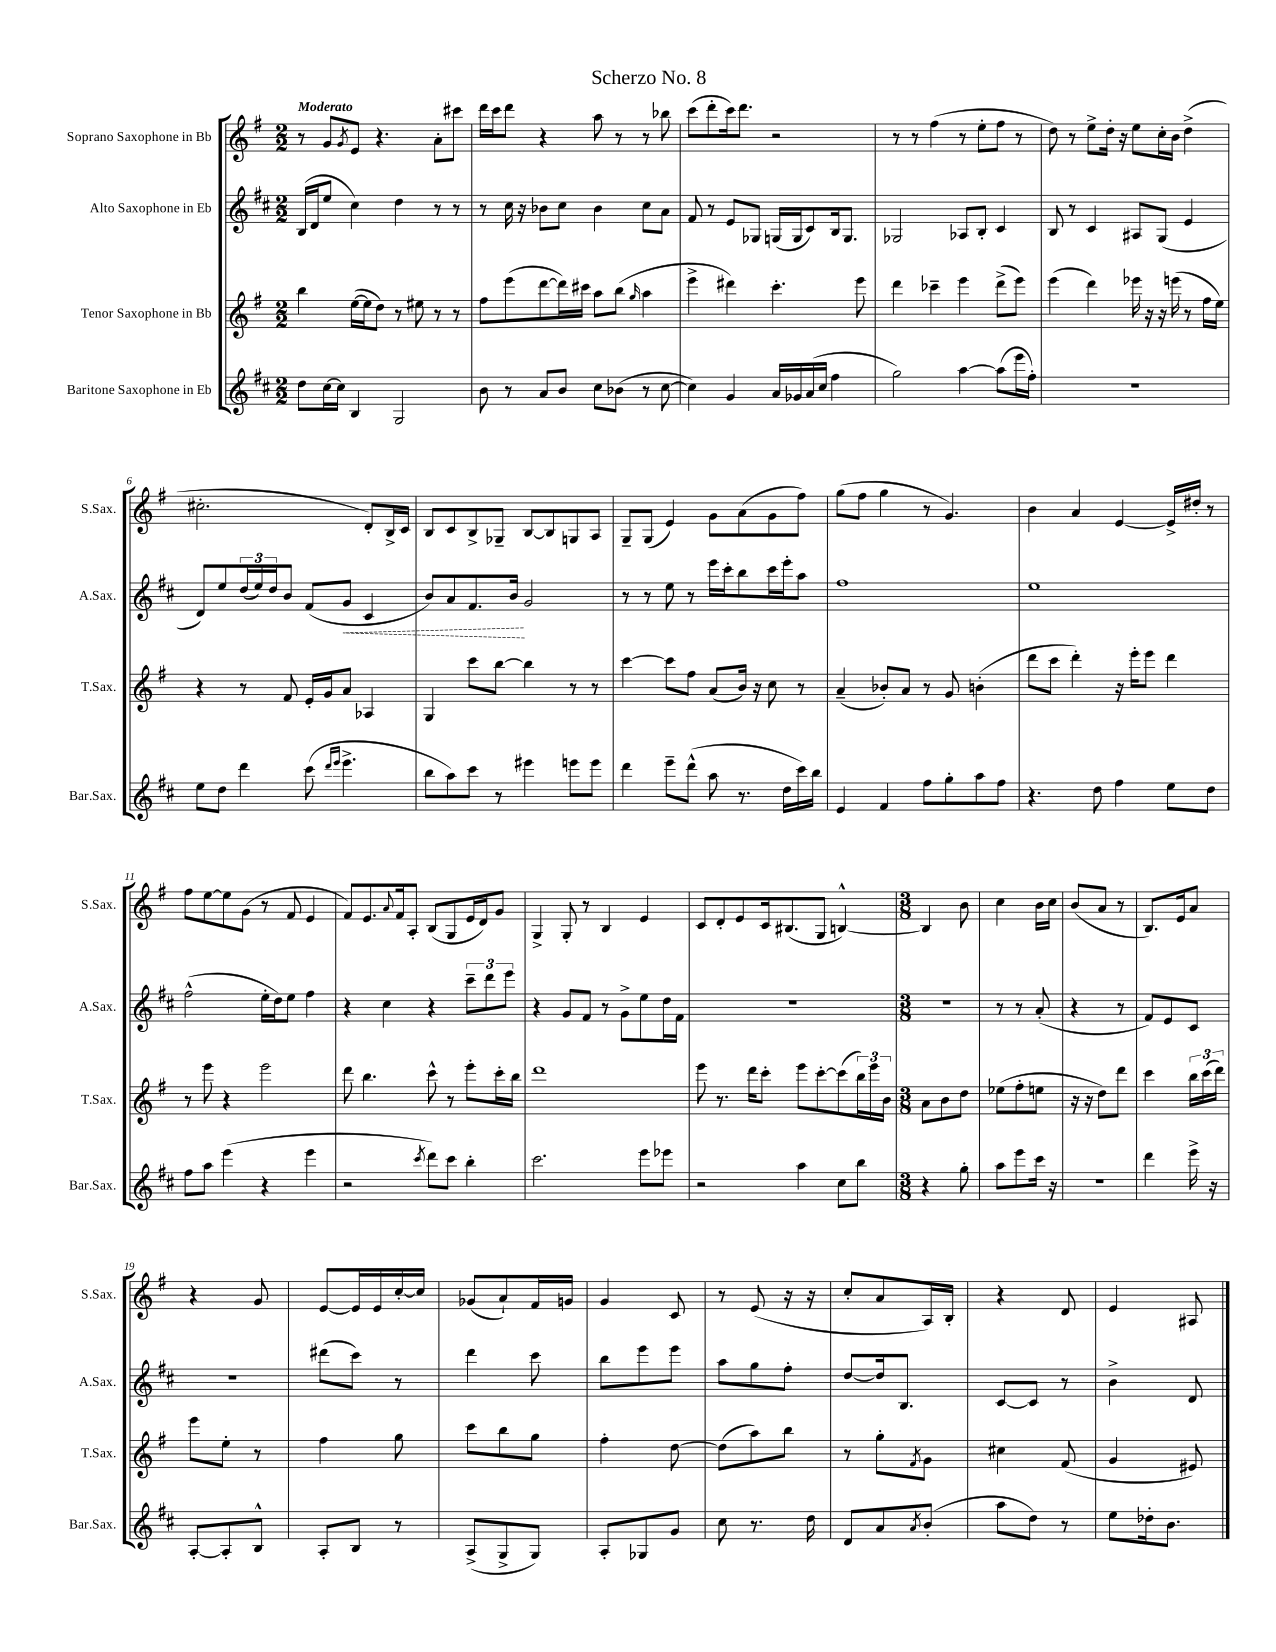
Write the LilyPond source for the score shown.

\header { title = "Scherzo No. 8" }
<<
\new StaffGroup <<
\new Staff = "s0" \with { instrumentName = "Soprano Saxophone in Bb" shortInstrumentName = "S.Sax." } {
    \clef treble \key g \major \numericTimeSignature \time 2/2 \tempo "Moderato"
    r8 g'8 \acciaccatura { g'8 } e'8 r4. a'8-. cis'''8 |
    d'''16 c'''16 d'''8 r4 a''8 r8 r8 bes''8 |
    c'''8( d'''8-. c'''16) d'''8. r2 |
    r8 r8 fis''4( r8 e''8-. fis''8 r8 |
    d''8) r8 e''8-> d''16-. r16 e''8 c''16-. b'16 d''4->( |
    cis''2.-. d'8-.) b16-> c'16 |
    b8 c'8 b8-> ges8-- b8~ b8 g8 a8 |
    g8-- g8( e'4) g'8 a'8( g'8 fis''8) |
    g''8( fis''8 g''4 r8 g'4.) |
    b'4 a'4 e'4~ e'16-> dis''16-. r8 |
    fis''8 e''8~ e''8 g'8( r8 fis'8 e'4 |
    fis'8) e'8. \appoggiatura { a'8 } fis'16 a8-. b8( g8 e'16 d'16) g'8 |
    g4-> g8-. r8 b4 e'4 |
    c'8 d'8-. e'8 c'16 bis8.( g8 b4~-^) |
    \numericTimeSignature \time 3/8 b4 b'8 |
    c''4 b'16 c''16 |
    b'8( a'8 r8 |
    b8.) e'16 a'8 |
    r4 g'8 |
    e'8~ e'16 e'16 c''16~-. c''16 |
    ges'8( a'8-!) fis'16 g'16 |
    g'4 c'8 |
    r8 e'8( r16 r16 |
    c''8-. a'8 a16) b16-. |
    r4 d'8 |
    e'4 ais8 \bar "|." |
}
\new Staff = "s1" \with { instrumentName = "Alto Saxophone in Eb" shortInstrumentName = "A.Sax." } {
    \clef treble \key d \major \numericTimeSignature \time 2/2
    b16( d'16 e''8 cis''4) d''4 r8 r8 |
    r8 cis''16 r16 bes'8 cis''8 bes'4 cis''8 a'8 |
    fis'8 r8 e'8 ges8 g16( g16 cis'8) b16 g8. |
    ges2 aes8 b8-. cis'4 |
    b8 r8 cis'4 ais8 g8( e'4 |
    d'8) e''8 \tuplet 3/2 { d''16( e''16) d''16 } b'8 fis'8( \once \override Hairpin.style = #'dashed-line g'8\< cis'4 |
    b'8) a'8 fis'8. b'16\! g'2 |
    r8 r8 e''8 r8 e'''16 cis'''16-. b''8 cis'''16 e'''16-. a''8 |
    fis''1 |
    e''1 |
    fis''2-^( e''16-. d''16) e''8 fis''4 |
    r4 cis''4 r4 \tuplet 3/2 { cis'''8-- d'''8 e'''8 } |
    r4 g'8 fis'8 r8 g'8-> e''8 d''16 fis'16 |
    R1 |
    \numericTimeSignature \time 3/8 R4. |
    r8 r8 a'8-.( |
    r4 r8 |
    fis'8) e'8 cis'8 |
    R4. |
    dis'''8( cis'''8) r8 |
    d'''4 cis'''8 |
    b''8 e'''8 e'''8 |
    a''8 g''8 fis''8-. |
    d''8~ d''16 b8. |
    cis'8~ cis'8 r8 |
    b'4-> d'8 \bar "|." |
}
\new Staff = "s2" \with { instrumentName = "Tenor Saxophone in Bb" shortInstrumentName = "T.Sax." } {
    \clef treble \key g \major \numericTimeSignature \time 2/2
    b''4 e''16~( e''16 d''8) r8 eis''8 r8 r8 |
    fis''8 e'''8( d'''8~ d'''16) cis'''16 a''8 b''8( \grace { g''16 } a''4 |
    e'''4-> dis'''4) c'''4.-. e'''8 |
    d'''4 ces'''4-- e'''4 d'''8->( e'''8) |
    e'''4( d'''4) ees'''16 r16 r16 e'''16( r8 fis''16 e''16) |
    r4 r8 fis'8 e'16-. g'16 a'8 aes4 |
    g4 c'''8 b''8~ b''4 r8 r8 |
    c'''4~ c'''8 fis''8 a'8( b'16) r16 c''8 r8 |
    a'4--( bes'8-.) a'8 r8 g'8 b'4-.( |
    d'''8 c'''8 d'''4-.) r16 e'''16-. e'''8 d'''4 |
    r8 e'''8 r4 e'''2 |
    d'''8 b''4. c'''8-^ r8 e'''8-. c'''16-. b''16 |
    d'''1 |
    e'''8 r8. d'''16 c'''8-. e'''8 c'''8~-. c'''8( \tuplet 3/2 { b''16) e'''16 b'16 } |
    \numericTimeSignature \time 3/8 a'8 b'8 d''8 |
    ees''8( fis''8-. e''8 |
    r16 r16 d''8) d'''8 |
    c'''4 \tuplet 3/2 { b''16 c'''16( d'''16) } |
    e'''8 e''8-. r8 |
    fis''4 g''8 |
    c'''8 b''8 g''8 |
    fis''4-. d''8~ |
    d''8( a''8) b''8 |
    r8 g''8-. \acciaccatura { fis'8 } g'8 |
    cis''4 fis'8( |
    g'4 eis'8) \bar "|." |
}
\new Staff = "s3" \with { instrumentName = "Baritone Saxophone in Eb" shortInstrumentName = "Bar.Sax." } {
    \clef treble \key d \major \numericTimeSignature \time 2/2
    d''8 cis''16~ cis''16 b4 g2 |
    b'8 r8 a'8 b'8 cis''8 bes'8( r8 cis''8~ |
    cis''4) g'4 a'16 ges'16 a'16( cis''16 fis''4 |
    g''2) a''4~ a''8( e'''16 fis''16-.) |
    R1 |
    e''8 d''8 d'''4 cis'''8( \grace { d'''16 e'''16 } e'''4.-> |
    b''8 a''8) cis'''8 r8 eis'''4 e'''8 e'''8 |
    d'''4 e'''8-- d'''8-^( a''8 r8. d''16 cis'''16) b''16 |
    e'4 fis'4 fis''8 g''8-. a''8 fis''8 |
    r4. d''8 fis''4 e''8 d''8 |
    fis''8 a''8 e'''4( r4 e'''4 |
    r2 \acciaccatura { cis'''8 } d'''8) cis'''8 b''4-. |
    cis'''2. e'''8 ees'''8 |
    r2 a''4 cis''8 b''8 |
    \numericTimeSignature \time 3/8 r4 g''8-. |
    a''8 e'''8 cis'''16 r16 |
    R4. |
    d'''4 e'''16-> r16 |
    a8~-. a8-. b8-^ |
    a8-. b8 r8 |
    a8->( g8-> g8) |
    a8-. ges8 g'8 |
    cis''8 r8. d''16 |
    d'8 a'8 \acciaccatura { a'8 } b'8-.( |
    a''8 d''8) r8 |
    e''8 des''16-. b'8. \bar "|." |
}
>>
>>
